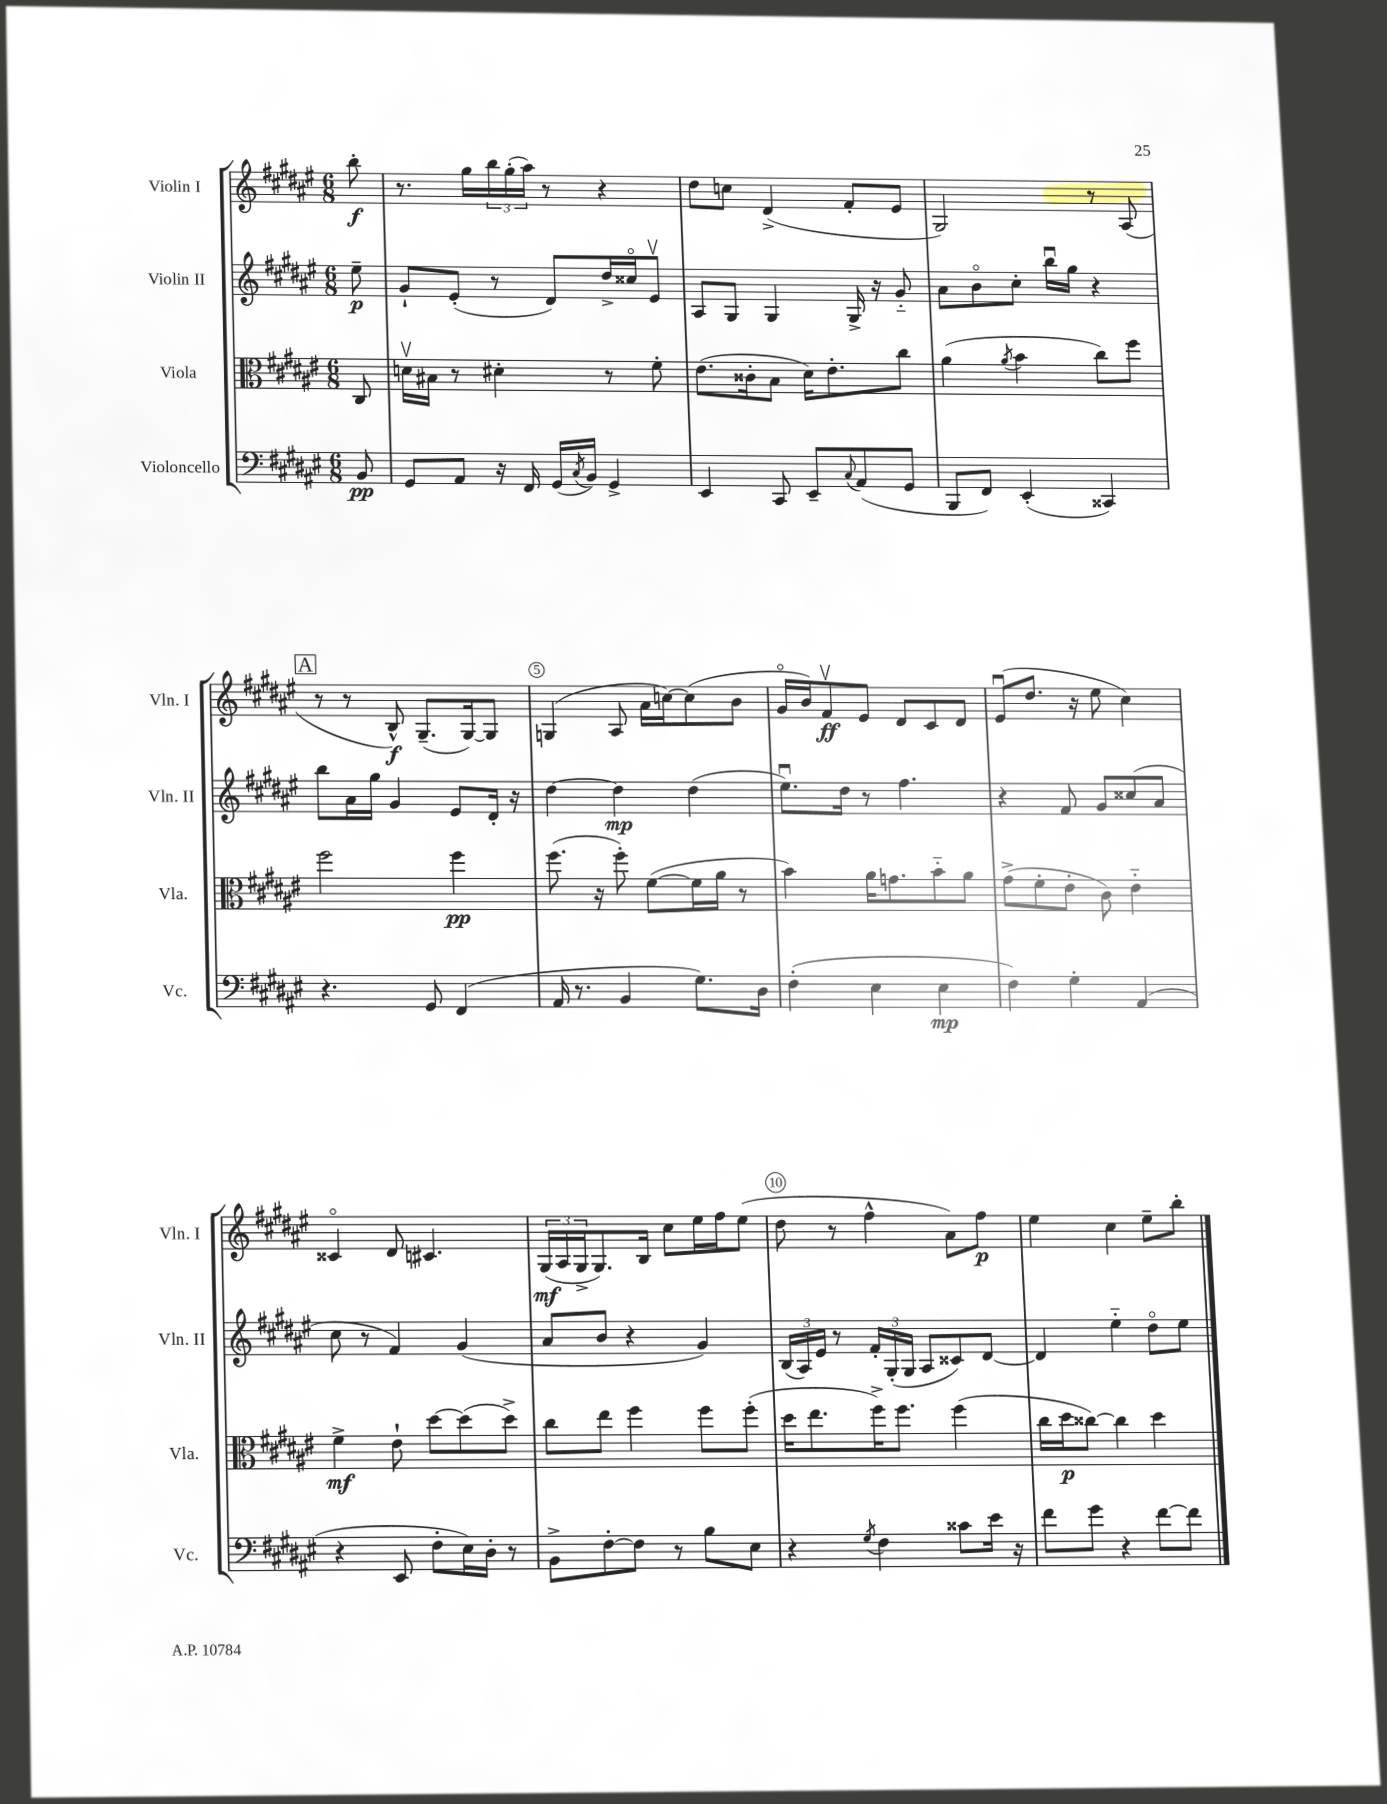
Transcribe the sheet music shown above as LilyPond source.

<<
\new StaffGroup <<
\new Staff = "s0" \with { instrumentName = "Violin I" shortInstrumentName = "Vln. I" } {
    \clef treble \key fis \major \numericTimeSignature \time 6/8 \partial 8
    b''8-.\f |
    r8. gis''16 \tuplet 3/2 { b''16 gis''16-.( ais''16) } r8 r4 |
    dis''8 c''8 dis'4->( fis'8-. eis'8 |
    gis2) r8 ais8( |
    \mark \markup { \box "A" } r8 r8 b8-^\f) gis8.--( gis16~) gis8 |
    g4( ais8 ais'16 c''16~) c''8( b'8 |
    gis'16\flageolet b'16) fis'8\upbow\ff eis'8 dis'8 cis'8 dis'8 |
    eis'8\downbow( dis''8. r16 eis''8 cis''4) |
    cisis'4\flageolet dis'8 cis'4. |
    \tuplet 3/2 { gis16\mf( ais16 gis16-> } gis8.) b16 cis''8 eis''16 fis''16 eis''8( |
    dis''8 r8 fis''4-^ ais'8) fis''8\p |
    eis''4 cis''4 eis''8-- b''8-. \bar "|." |
}
\new Staff = "s1" \with { instrumentName = "Violin II" shortInstrumentName = "Vln. II" } {
    \clef treble \key fis \major \numericTimeSignature \time 6/8 \partial 8
    eis''8--\p |
    gis'8-! eis'8-.( r8 dis'8) dis''16-> cisis''16\flageolet eis'8\upbow |
    ais8 gis8 gis4 gis16-> r16 gis'8-_ |
    ais'8 b'8\flageolet cis''8-. b''16\downbow gis''16 r4 |
    \mark \markup { \box "A" } b''8 ais'16 gis''16 gis'4 eis'8 dis'16-. r16 |
    dis''4~ dis''4\mp dis''4( |
    eis''8.\downbow) dis''16 r8 fis''4. |
    r4 fis'8 gis'8 cisis''8( ais'8 |
    cis''8 r8 fis'4) gis'4( |
    ais'8 b'8 r4 gis'4) |
    \tuplet 3/2 { b16( ais16) eis'16 } r8 \tuplet 3/2 { fis'16-. gis16-.( gis16 } ais8 cisis'8) dis'8~ |
    dis'4 eis''4-_ dis''8\flageolet eis''8 \bar "|." |
}
\new Staff = "s2" \with { instrumentName = "Viola" shortInstrumentName = "Vla." } {
    \clef alto \key fis \major \numericTimeSignature \time 6/8 \partial 8
    cis8 |
    d'16\upbow bis16 r8 dis'4-. r8 fis'8-. |
    eis'8.( cisis'16-. b8 dis'16) eis'8.-. cis''8 |
    ais'4( \acciaccatura { ais'8 } b'4 cis''8) fis''8 |
    \mark \markup { \box "A" } fis''2 fis''4\pp |
    fis''8.( r16 fis''8-.) fis'8~( fis'16 ais'16 r8 |
    b'4) ais'16 g'8. b'8-_ ais'8 |
    gis'8->( fis'8-. eis'8-. cis'8) eis'4-_ |
    fis'4->\mf eis'8-! dis''8~ dis''8( dis''8->) |
    cis''8 eis''8 fis''4 fis''8 fis''8-.( |
    dis''16 eis''8. fis''16->) fis''8. fis''4( |
    cis''16 dis''16\p cisis''8~) cisis''4 dis''4 \bar "|." |
}
\new Staff = "s3" \with { instrumentName = "Violoncello" shortInstrumentName = "Vc." } {
    \clef bass \key fis \major \numericTimeSignature \time 6/8 \partial 8
    b,8\pp |
    gis,8 ais,8 r16 fis,16 gis,16( \acciaccatura { cis8 } b,16) gis,4-> |
    eis,4 cis,8 eis,8-- \appoggiatura { cis8 } ais,8( gis,8 |
    b,,8 fis,8) eis,4-.( cisis,4) |
    \mark \markup { \box "A" } r4. gis,8 fis,4( |
    ais,16 r8. b,4 gis8.) dis16 |
    fis4-.( eis4 eis4\mp |
    fis4) gis4-. ais,4( |
    r4 eis,8 fis8-. eis16) dis16-. r8 |
    b,8-> fis8~-. fis8 r8 b8 eis8 |
    r4 \acciaccatura { gis8 } fis4 cisis'8 eis'16 r16 |
    fis'8 gis'8 r4 fis'8~ fis'8 \bar "|." |
}
>>
>>
\layout { \context { \Score \override BarNumber.break-visibility = ##(#f #t #t) barNumberVisibility = #(every-nth-bar-number-visible 5) \override BarNumber.stencil = #(make-stencil-circler 0.1 0.3 ly:text-interface::print) } }
